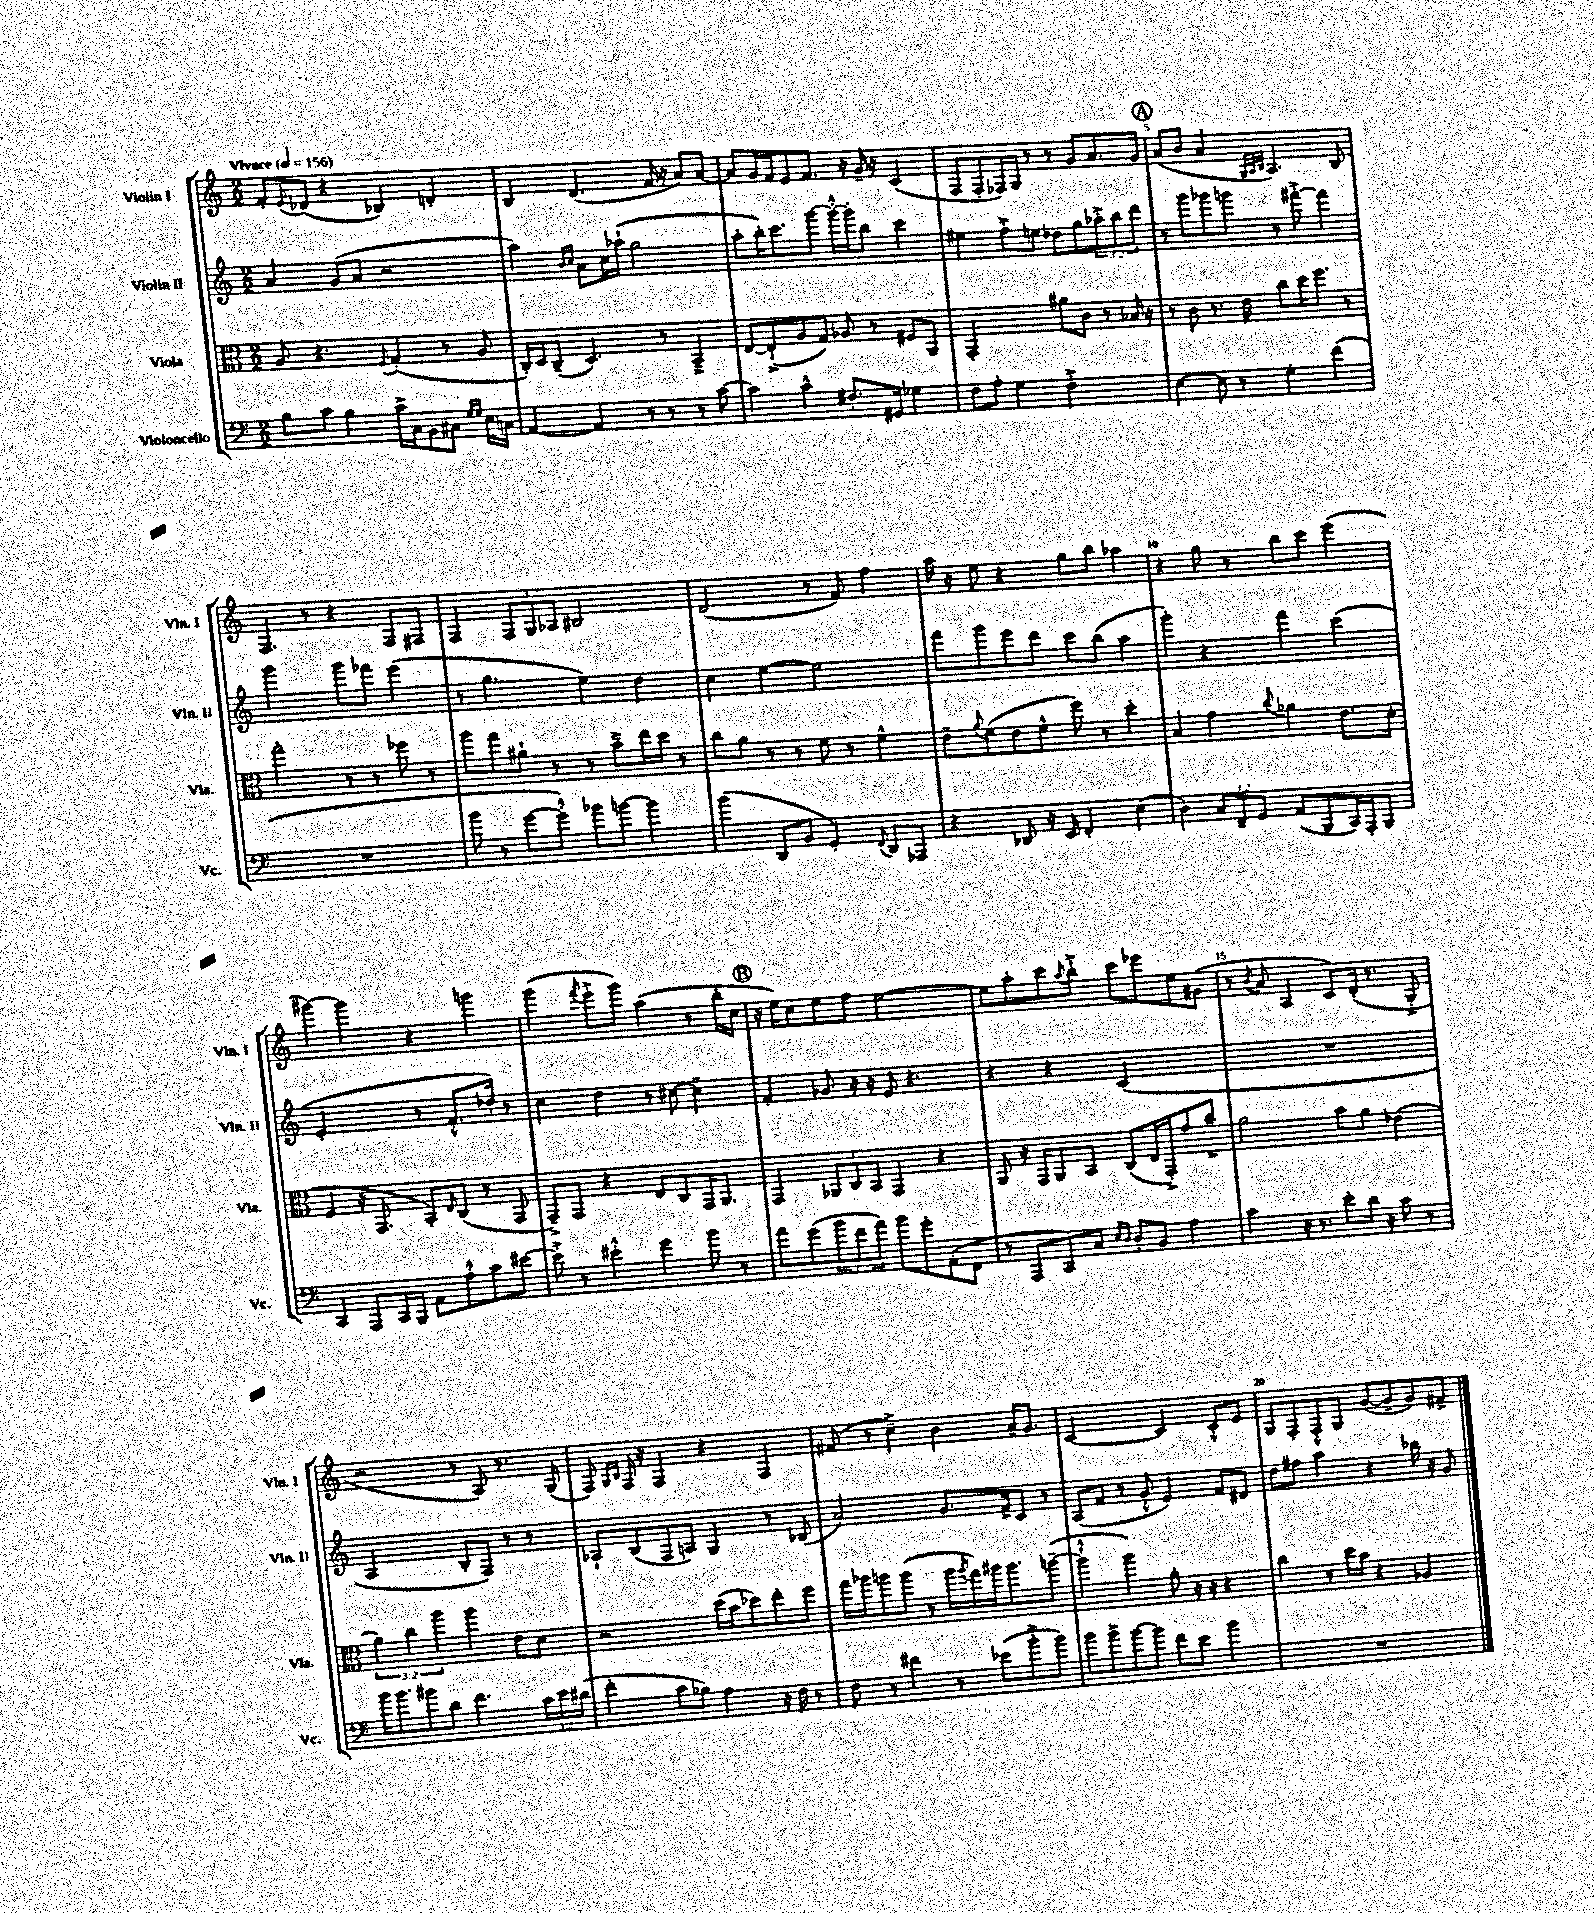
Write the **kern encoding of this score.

**kern	**kern	**kern	**kern
*staff4	*staff3	*staff2	*staff1
*clefF4	*clefC3	*clefG2	*clefG2
*k[]	*k[]	*k[]	*k[]
*M2/2	*M2/2	*M2/2	*M2/2
*MM156	*MM156	*MM156	*MM156
8B\L	8A/	4a/	8f'/L
.	.	.	8qqe/
8c\J	4.r	.	(8d-/J
4B\	.	(8g/L	4r
.	.	8a/J	.
.	8qqF/	.	.
16c^\LL	(4G'/	2r	4B-/)
16C\J	.	.	.
8BB\	.	.	.
8C#\J	8r	.	4d'/
16qqG/LL	.	.	.
16qqG/JJ	.	.	.
16E\LL	8A/	.	.
16C\JJ	.	.	.
=	=	=	=
[4AA/	16C'/LL)	4aa\)	4B/
.	16D/J	.	.
.	(8C~/J	.	.
.	.	16qqb/LL	.
.	.	16qqcc/JJ	.
4AA/]	4.D/)	8a\L	(4.d/
.	.	16cc\L	.
.	.	(16aa-`\JJ	.
8r	.	2gg\	.
8r	8r	.	16f/
.	.	.	16r
8r	4BB~^/	.	8a/L)
[8c\	.	.	[8a/J
=	=	=	=
4c\]	[8E/L	8aa'\L	8a/]L
.	(8E`^/]	16bb'\K)	16g/L
.	.	8.ccc\	16f/J
4c^^\	8A/	.	8e/
.	8G/J)	[8ggg\J	8.f/J
8.F#'/L	8A-/	16ggg'^^\_LL	.
.	.	16ggg'\]J	16r
.	8r	8bb\J	16g~/
16GG#/Jk	.	.	16r
4G-\	8F#/L	4ccc\	(4c/
.	8AA/J	.	.
=	=	=	=
8F\L	2GG'/	4ee#\	8F/L
8A'\J	.	.	8F'/
4G\	.	8ff'^\L	16F-/L)
.	.	.	16G/JJ
.	.	8ee\J	8r
2F'^\	8a#\L	8dd-\L	8r
.	8c\J	8gg\	8g/L
.	8r	12aa-'^\	8.a/
.	.	12bb\	.
.	16B-/	.	.
.	.	12ddd\J	.
.	16r	.	16g/Jk
=	=	=	=
[4E\	8r	8r	(8a/L
.	8c\	8ggg\L	8b/J
8E\]	8.r	8ggg-\	4a/
8r	.	8ggg\J	.
.	16e\	.	.
.	.	.	32qqG/LLL
.	.	.	32qqA/
.	.	.	32qqB/JJJ
4G'\	8cc\L	8r	4.A/)
.	16dd\K	[8fff#'^\	.
.	8.ff\J	.	.
(4f\	.	4fff#\]	.
.	8r	.	8B/
=	=	=	=
1r	2gg'\	2ggg\	4.F/
.	.	.	8r
.	8r	8ggg\L	4r
.	8r	8fff-\J	.
.	8ff-\	(4eee\	8F/L
.	8r	.	8F#/J
=	=	=	=
8b\	8aa\L	8r	4F/
8r	8gg\	4.gg\	.
[8g\L	8a#`\J	.	12F/L
.	.	.	12G/
8g'^^\]J)	8r	.	.
.	.	.	12A-/J
8b-\L	8r	4ee\)	2B#/
[8b\J	8b~^\L	.	.
4b\]	16ee\L	4dd\	.
.	16dd\JJ	.	.
.	8r	.	.
=	=	=	=
(4b\	8cc\L	4cc\	(2d/
.	8a\J	.	.
8DD/L	8r	[4ee\	.
8BB/J	8r	.	.
4GG'/)	8f\	2ee\]	8r
.	8r	.	8f/)
8qqFF/	.	.	.
8DD/L	4f^^\	.	4ff\
8AAA-/J	.	.	.
=	=	=	=
4r	8e~\L	8fff\L	16aa\
.	.	.	16r
.	8qqa/	.	.
.	(8f\	8ggg\	8ee\
8DD-/	8e\	8eee\	4r
16r	8f^^\J	8ddd\J	.
16EE/	.	.	.
4FF'/	8ff\)	8ccc\L	8gg\L
.	8r	(8bb\J	8bb\J
(4E\	4dd'\	4aa\	4aa-\
=	=	=	=
4D\)	4B/	4ggg'\)	4r
12C/L	4g\	4r	8gg\
12FF~/	.	.	.
.	.	.	8r
12GG/J	.	.	.
.	8qqcc/	.	.
(8AA/L	4a-\	4fff\	8bb\L
8BBB/	.	.	8ccc\J
16CC/L)	8.e\L	(4ccc\	(4eee\
16AAA'/J	.	.	.
8BBB/J	.	.	.
.	(16d'\Jk	.	.
=	=	=	=
4CC/	4F/	2e'/	[4ggg#\)
8AAA/L	16r	.	4ggg#\]
.	8.GG/	.	.
16CC/L	.	.	.
16BBB/JJ	.	.	.
8AA\L	8BB'/L)	8r	4r
.	16qqE/	.	.
8A'^^\	(8C/J	8.f'^^/L	.
8c\	8r	.	4ggg\
.	.	16dd-'/Jk)	.
[8e#\J	8GG/	8r	.
=	=	=	=
8e#'^\]	8GG~^/L)	4cc\	(4ggg\
8r	8GG/J	.	.
.	.	.	8qfff/
4e#'^^\	4r	4dd\	8eee'^\L
.	.	.	8ggg\J)
4g\	8E/L	8r	(4aa\
.	8C/	[8cc#\	.
8b\	16GG/K	4cc#~\]	8r
.	8.AA/J	.	.
8r	.	.	16bb'\LL
.	.	.	16cc\JJ
=	=	=	=
8a\L	4GG/	4f'/	16r
.	.	.	16ee\LK)
(8g\	.	.	8cc\
12b\	12AA-/L	8g-/	8ee\
12f\	12C/	.	.
.	.	16r	8ff\J
12a\J)	12BB/J	.	.
.	.	16r	.
8b\L	4GG/	8e/	[2ee\
8g'\	.	4.r	.
(8AA'\	4r	.	.
8FF\J	.	.	.
=	=	=	=
8r	8AA/	4r	8ee\]L
8AAA/L	16r	.	8aa'\
.	16GG/LK	.	.
8CC/)	8AA/	4r	8ccc\
.	.	.	8qaa/
8C/J	8BB/J	.	8bb`^\J
16qqE/LL	.	.	.
16qqD/JJ	.	.	.
8D'/L	(8C/L	(2c/	8ccc\L
8BB/J	16E/L	.	8eee-\
.	16GG'^/J)	.	.
4A\	8g/	.	8ee\
.	8cc~^/J	.	(8g#\J
=	=	=	=
4c\	2a\	1r	8r
.	.	.	8qb/
.	.	.	8a/
16r	.	.	4A/
8.r	.	.	.
8e'\L	8b\L	.	8c/L)
16d\Jk	8a\J	.	(16d'/Jk
16r	.	.	8.r
8c\	(4e-\	.	.
8r	.	.	8G'^/
=	=	=	=
16b\LK	6a\)	2A/	2r
8.b\	.	.	.
.	6cc\	.	.
8b#\	.	.	.
.	6aa\	.	.
8d\J	.	.	.
4.f\	4aa\	8B'/L	8r
.	.	8F/J)	8A/)
.	8e\L	8r	8.r
24c\LL	8d\J	8r	.
24e\	.	.	.
.	.	.	(16G/
(24d#\JJ	.	.	.
=	=	=	=
4f'\	2r	8A-`/L	8F/)
.	.	.	16qqG/LL
.	.	.	16qqB/JJ
.	.	(8B/	16F/
.	.	.	16r
8c\L	.	8F/	4F/
8B-\J)	.	8A/J)	.
4A\	(16dd\LL	4G/	4r
.	16b\J	.	.
.	8dd-\)	.	.
16r	8ee'\	8r	4F/
16F\	.	.	.
8r	8ff\J	(8B-/	.
=	=	=	=
8F\	16gg\LL	2a/)	(8f#/
.	16aa-\J	.	.
8r	8aa\	.	8r
4f#\	(8aa\J	.	4cc~^\)
.	8r	.	.
8r	16aa\LL	8.g/L	4b\
.	8qaa/	.	.
.	16gg\)	.	.
(8e-\L	16aa#\J	.	.
.	8.aa#\	16f^/k	.
8b'^\	.	8c/J	16a~/LK
.	.	.	8.g/J
8b\J)	([8aa~\J	8r	.
=	=	=	=
8b\L	4aa`^^\]	(8A/L	[2c/
8b^\	.	8f/J	.
[8b\	4aa\)	8r	.
8b\]J	.	8g'^^/	.
8f\L	8a'\	4e/)	4c/]
8e\J	16r	.	.
.	16r	.	.
4b\	4r	8f/L	8c'^^/L
.	.	8d#/J	8e/J
=	=	=	=
1r	4cc\	8dd\L	8G/L
.	.	8ff#\J	8F'/
.	8r	4aa\	8F'^^/
.	16dd\LL	.	8G/J
.	16b\JJ	.	.
.	4r	4r	([8g/L
.	.	.	8g~/]
.	4A-/	16bb-\	8g/)
.	.	16r	.
.	.	8g/	8f#^/J
==	==	==	==
*-	*-	*-	*-
